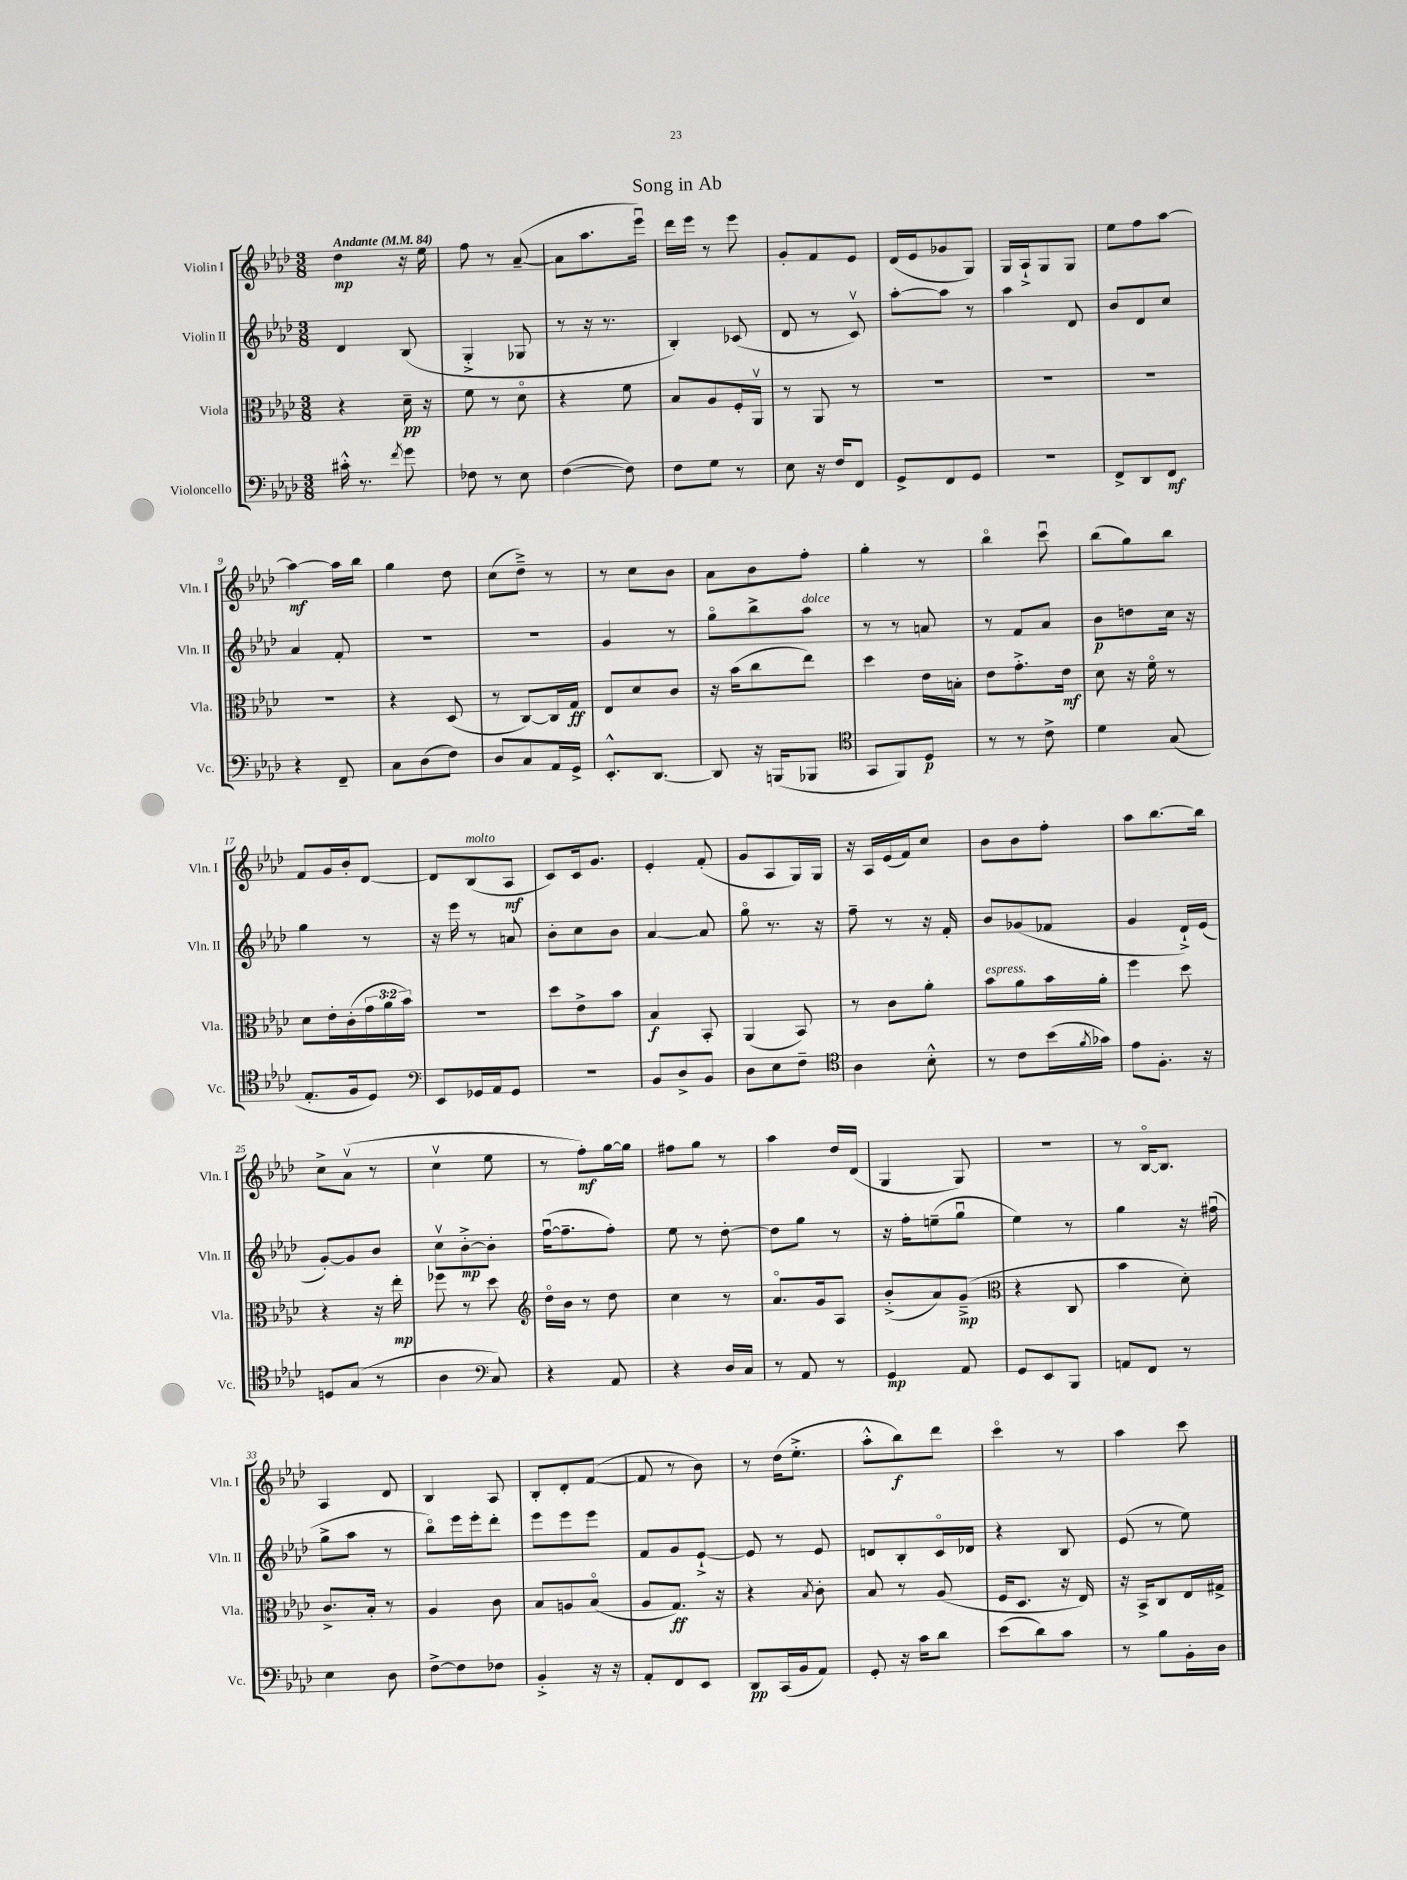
\header { title = "Song in Ab" }
<<
\new StaffGroup <<
\new Staff = "s0" \with { instrumentName = "Violin I" shortInstrumentName = "Vln. I" } {
    \clef treble \key aes \major \numericTimeSignature \time 3/8 \tempo "Andante" 4 = 84
    des''4\mp r16 ees''16 |
    f''8 r8 aes'8~--( |
    aes'8 aes''8. ees'''16\downbow) |
    des'''16 ees'''16 r8 ees'''8 |
    g'8-. f'8 ees'8 |
    des'16( ees'16 ges'8 g8) |
    g16 aes16-!-> g8 g8 |
    ees''8 f''8 aes''8~ |
    aes''4~\mf aes''16 bes''16 |
    g''4 des''8 |
    c''8( des''8--->) r8 |
    r8 c''8 bes'8 |
    aes'8 bes'8 f''8-. |
    g''4-. r8 |
    bes''4\flageolet c'''8\downbow |
    bes''8( g''8) bes''8 |
    f'8 g'16 bes'16-. des'8~ |
    des'8 bes8^\markup { \italic "molto" }( aes8\mf |
    c'8) c'16 g'8. |
    ees'4-. f'8-.( |
    g'8 aes8 g16) g16 |
    r16 aes16 ees'16( f'16) c''8 |
    bes'8 bes'8 f''8-. |
    aes''8 bes''8.~ bes''16 |
    c''8-> aes'8\upbow( r8 |
    c''4\upbow ees''8 |
    r8 f''8-.\mf) g''16~ g''16 |
    fis''8 g''8 r8 |
    aes''4 des''16 des'16( |
    g4 g8) |
    R4. |
    r8 bes16~\flageolet bes8. |
    aes4 des'8 |
    bes4 aes8 |
    bes8-. des'8-. f'8~( |
    f'8 r8 bes'8) |
    r8 des''16( ees''8.-.-> |
    aes''8-.-^ bes''8\f) des'''8 |
    c'''4\flageolet r8 |
    aes''4 c'''8 \bar "|." |
}
\new Staff = "s1" \with { instrumentName = "Violin II" shortInstrumentName = "Vln. II" } {
    \clef treble \key aes \major \numericTimeSignature \time 3/8
    des'4 bes8( |
    g4-.-> ges8 |
    r8 r16 r8. |
    bes4-.) ces'8( |
    des'8 r8 c'8\upbow) |
    aes''8~-. aes''8 r8 |
    aes''4 des'8 |
    bes'8 des'8 c''8 |
    aes'4 f'8-. |
    R4. |
    R4. |
    g'4 r8 |
    g''8\flageolet bes''8-> aes''8^\markup { \italic "dolce" } |
    r8 r8 a'8 |
    r8 f'8 aes'8 |
    bes'8\p d''8 c''16 r16 |
    g''4 r8 |
    r16 ees'''16 r8 a'8 |
    bes'8-. c''8 bes'8 |
    aes'4~ aes'8 |
    g''8\flageolet r8. r16 |
    f''8-- r8 r16 f'16-. |
    bes'8 ges'8( fes'8 |
    g'4 des'16-!->) ees'16( |
    g'8~-.) g'8 bes'8 |
    c''8\upbow bes'8~-.->\mp bes'8-. |
    f''16~\downbow( f''8.-- f''8-.) |
    ees''8 r8 des''8~-. |
    des''8 g''8 r8 |
    r16 f''16-. e''8--( g''8\downbow |
    ees''4) r8 |
    g''4 r16 fis''16\downbow( |
    g''8-> aes''8 r8 |
    bes''8\flageolet) ees'''16 ees'''16-. des'''8-. |
    ees'''8 ees'''8 ees'''8 |
    f'8 g'8 ees'8~-!-> |
    ees'8 r8 ees'8 |
    d'8 bes8-. c'16\flageolet des'16 |
    r4 bes8 |
    ees'8( r8 ees''8) \bar "|." |
}
\new Staff = "s2" \with { instrumentName = "Viola" shortInstrumentName = "Vla." } {
    \clef alto \key aes \major \numericTimeSignature \time 3/8 \override Staff.TupletNumber.text = #tuplet-number::calc-fraction-text
    r4 des'16--\pp r16 |
    f'8 r8 des'8\flageolet |
    r4 f'8 |
    bes8 aes8 f16-. aes,16\upbow |
    r8 aes,8 r8 |
    R4. |
    R4. |
    R4. |
    R4. |
    r4 des8( |
    r8 c8~) c16 g16\ff |
    ees8 des'8 c'8 |
    r16 bes'16( c''8 ees''8) |
    des''4 ees'16 b16-. |
    ees'8 g'8.-.-> ees'16\mf |
    des'8 r16 f'16\flageolet r8 |
    des'8 ees'16-. c'16-.( \tuplet 3/2 { g'16 aes'16 bes'16) } |
    R4. |
    des''8 ees'8-> bes'8 |
    bes4\f bes,8-. |
    aes,4( bes,8) |
    r8 c'8 aes'8-. |
    bes'8^\markup { \italic "espress." } aes'8 bes'16 aes'16-. |
    f''4 des''8 |
    r4 r16 ees''16-.\mp |
    fes''8 r8 des''8 |
    \clef treble des''16\flageolet bes'16 r8 des''8 |
    c''4 r8 |
    aes'8.\flageolet g'16 aes8 |
    bes'8-.->( aes'8) g'8--->\mp( |
    \clef alto r4 c8 |
    bes'4 des'8-.) |
    c'8.-> bes16-. r8 |
    aes4 c'8 |
    bes8 a8 bes8\flageolet( |
    aes8 g8.\ff) r16 |
    r4 \acciaccatura { bes8 } c'8-. |
    bes8 r8 aes8( |
    f16 des8. r16 ees16) |
    r16 bes,16-> c8 ees16 gis16-> \bar "|." |
}
\new Staff = "s3" \with { instrumentName = "Violoncello" shortInstrumentName = "Vc." } {
    \clef bass \key aes \major \numericTimeSignature \time 3/8
    cis'16-.-^ r8. \acciaccatura { f'8 } g'8 |
    fes8 r8 ees8 |
    f4~( f8) |
    f8 g8 r8 |
    ees8 r16 f16 f,8 |
    g,8-> f,8 g,8 |
    R4. |
    f,8-> des,8 f,8\mf |
    r4 f,8-- |
    c8 des8( f8) |
    des8 c8 aes,16 g,16-> |
    ees,8.-.-^ des,8.~ |
    des,8 r16 b,,16( bes,,8 |
    \clef tenor g,8 f,8) des8\p |
    r8 r8 c'8-> |
    des'4 g8( |
    ees8.-. f16 des8) |
    \clef bass ees,8 ges,16 aes,16 ges,8 |
    r4. |
    bes,8 des8-> bes,8 |
    des8 ees8 f8-- |
    \clef tenor aes4 bes8-.-^ |
    r8 c'8 bes'16( \acciaccatura { f'8 } ges'16) |
    ees'8 f8.-. r16 |
    d8 g8( r8 |
    aes4 \clef bass c8) |
    r4 aes,8 |
    r4 des16 c16 |
    r8 aes,8 r8 |
    g,4\mp aes,8 |
    g,8 ees,8 bes,,8 |
    a,8 f,8 r8 |
    ees4 des8 |
    f8~-> f8 fes8 |
    bes,4-.-> r16 r16 |
    aes,8-. f,8 ees,8 |
    des,8\pp c,16( bes,16 aes,8) |
    g,8-. r16 c'16 des'8 |
    ees'8( des'8) c'8 |
    r8 bes8 bes,16-. des16 \bar "|." |
}
>>
>>
